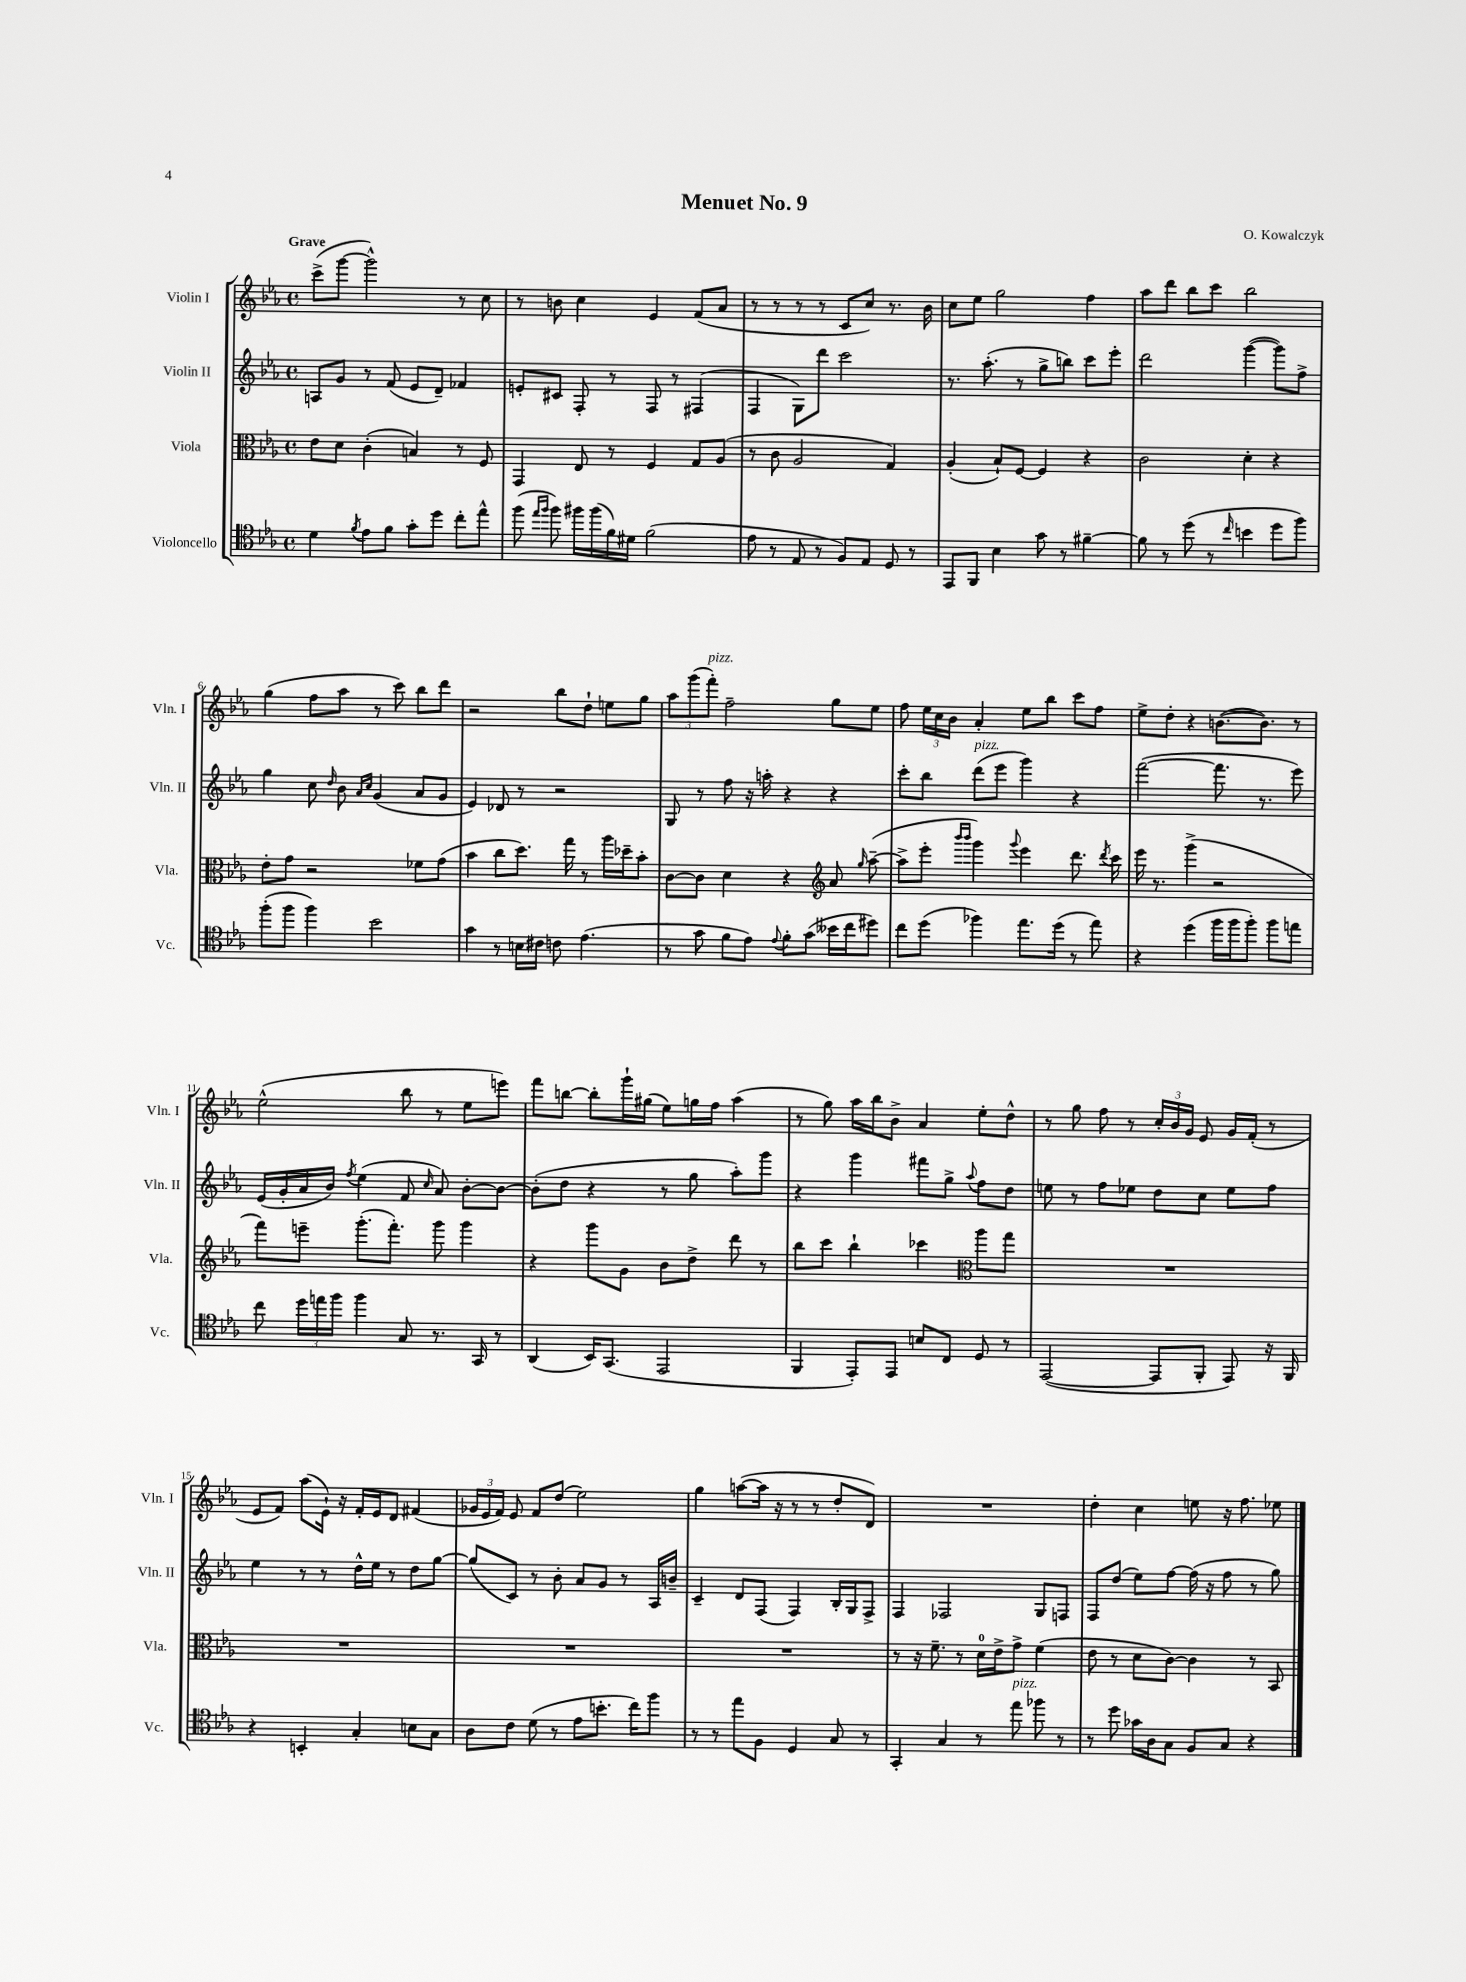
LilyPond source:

\header { title = "Menuet No. 9" composer = "O. Kowalczyk" }
<<
\new StaffGroup <<
\new Staff = "s0" \with { instrumentName = "Violin I" shortInstrumentName = "Vln. I" } {
    \clef treble \key ees \major \defaultTimeSignature \time 4/4 \tempo "Grave"
    \autoBeamOff c'''8[->( g'''8]~ g'''2-^) r8 c''8 |
    r8 b'8 c''4 ees'4 f'8[( aes'8] |
    r8 r8 r8 r8 c'8[ c''8]) r8. bes'16 |
    c''8[ ees''8] g''2 f''4 |
    aes''8[ d'''8] bes''8[ c'''8] bes''2 |
    g''4( f''8[ aes''8] r8 c'''8) bes''8[ d'''8] |
    r2 bes''8[ d''8]-! e''8[ g''8] |
    \tuplet 3/2 { aes''8[ g'''8( f'''8]-.^\markup { \italic "pizz." }) } f''2-- g''8[ ees''8] |
    f''8 \tuplet 3/2 { ees''16[ c''16 bes'16] } aes'4-. ees''8[ bes''8] c'''8[ f''8] |
    ees''8[-> d''8]-. r4 b'8.[~( b'8.]) r8 |
    ees''2-^( bes''8 r8 ees''8[ e'''8]) |
    f'''8[ b''8]~ b''8[-. g'''16-! gis''16]( ees''8[) g''16 f''16] aes''4( |
    r8 g''8) aes''16[ bes''16 bes'8]-> aes'4 ees''8[-. d''8]-^ |
    r8 g''8 f''8 r8 \tuplet 3/2 { c''16[-. bes'16 g'16] } ees'8 g'16[ f'16]-.( r8 |
    ees'8[ f'8]) aes''8[( ees'16]-!) r16 f'16[-. ees'16 d'8] fis'4( |
    \tuplet 3/2 { ges'16[ ees'16 f'16]) } ees'8 f'8[ d''8]( ees''2) |
    g''4 a''8[~( a''16] r16 r8 r8 d''8[-. d'8]) |
    R1 |
    d''4-. c''4 e''8 r16 f''8. ees''8 \bar "|." |
}
\new Staff = "s1" \with { instrumentName = "Violin II" shortInstrumentName = "Vln. II" } {
    \clef treble \key ees \major \defaultTimeSignature \time 4/4
    \autoBeamOff a8[ g'8] r8 f'8( ees'8[ d'8]--) fes'4 |
    e'8[-. cis'8] f8-. r8 f8 r8 fis4( |
    f4 g8[) d'''8] c'''2 |
    r8. aes''8.-.( r8 g''8[-> b''8]) c'''8[ ees'''8]-. |
    d'''2 g'''4~( g'''8[) f''8]-> |
    g''4 c''8 \grace { d''16 } bes'8 \grace { aes'16[ c''16] } g'4( aes'8[ g'8] |
    ees'4) des'8 r8 r2 |
    g8 r8 f''8 r16 a''16-. r4 r4 |
    c'''8[-. bes''8] d'''8[^\markup { \italic "pizz." }( ees'''8] g'''4) r4 |
    f'''2~( f'''8. r8. ees'''8) |
    ees'16[( g'16-. aes'16 bes'16]) \acciaccatura { f''8 } ees''4( f'8 \grace { c''16 } aes'8) bes'8[~-. bes'8]~ |
    bes'8[-.( d''8] r4 r8 g''8 aes''8[-.) g'''8] |
    r4 g'''4 fis'''8[ g''8]-> \appoggiatura { aes''8 } f''8[ d''8] |
    e''8 r8 f''8[ ees''8] d''8[ c''8] ees''8[ f''8] |
    ees''4 r8 r8 d''16[-^ ees''16] r8 d''8[ g''8]~ |
    g''8[( c'8]) r8 bes'8-. aes'8[ g'8] r8 aes16[ b'16]-- |
    c'4-- d'8[ f8]( f4) bes16[-. g16 f8]-> |
    f4 fes2 g8[ f8] |
    f8[ d''8]( ees''8[) f''8]~ f''16( r16 f''8 r8 g''8) \bar "|." |
}
\new Staff = "s2" \with { instrumentName = "Viola" shortInstrumentName = "Vla." } {
    \clef alto \key ees \major \defaultTimeSignature \time 4/4
    \autoBeamOff ees'8[ d'8] c'4-.( b4) r8 f8 |
    g,4 ees8 r8 f4 g8[ aes8]( |
    r8 c'8 aes2 g4) |
    aes4-.( bes8[-!) f8]~ f4 r4 |
    c'2 d'4-. r4 |
    ees'8[-. g'8] r2 fes'8[ g'8]( |
    bes'4 c''8[ d''8.]) g''16 r8 aes''16[ des''16-- bes'8]-. |
    c'8[~ c'8] d'4 r4 \clef treble aes'8 \grace { g''16 } aes''8~--( |
    aes''8[-> ees'''8]-. \grace { bes'''16[ bes'''16] } g'''4) \appoggiatura { g'''8 } ees'''4 d'''8. \acciaccatura { d'''8 } c'''16 |
    ees'''16 r8. g'''4->( r2 |
    f'''8[) e'''8]-- g'''8.[-.( f'''8.]-.) g'''8 g'''4 |
    r4 g'''8[ g'8] bes'8[ d''8]-> d'''8 r8 |
    bes''8[ c'''8] bes''4-! ces'''4 \clef alto aes''8[ g''8] |
    R1 |
    R1 |
    R1 |
    R1 |
    r8 r16 f'8.-- r8 d'16[-0 ees'16-> g'8]-> f'4( |
    ees'8 r8 d'8[ c'8]~) c'4 r8 bes,8 \bar "|." |
}
\new Staff = "s3" \with { instrumentName = "Violoncello" shortInstrumentName = "Vc." } {
    \clef tenor \key ees \major \defaultTimeSignature \time 4/4
    \autoBeamOff d'4 \acciaccatura { f'8 } ees'8[ f'8] g'8[-. d''8] c''8[-. ees''8]-^ |
    f''8( \grace { ees''16[ f''16] } f''8) fis''16[ fis''16( f'16) dis'16] f'2( |
    ees'8 r8 ees8 r8 f8[) ees8] d8 r8 |
    ees,8[ f,8] bes4 g'8 r8 fis'4~-- |
    fis'8 r8 d''8( r8 \grace { c''16 } b'4 d''8[ f''8]) |
    f''8[-.( f''8] f''4) bes'2 |
    g'4 r8 b16[ cis'16] c'8 ees'4.( |
    r8 g'8 f'8[ ees'8]) \appoggiatura { ees'8 } f'8[-. g'8]( beses'16[ c''16 dis''8]) |
    c''8[ d''8]( fes''4) ees''8.[ d''16]( r8 ees''8) |
    r4 d''4( f''16[ f''16 f''8]-.) f''8[ e''8] |
    c''8 \tuplet 3/2 { d''16[ e''16 f''16] } f''4 g8 r8. g,16 r8 |
    aes,4( bes,16[) g,8.]( ees,2 |
    f,4 ees,8[-.) ees,8] b8[ c8] d8 r8 |
    ees,2~( ees,8[ f,8]-. ees,8) r16 f,16 |
    r4 b,4-. g4-. b8[ g8] |
    aes8[ c'8] d'8( r8 ees'8[ b'8.]-. c''16[) f''8] |
    r8 r8 ees''8[ f8] d4 g8 r8 |
    g,4-. g4 r8 ees''8^\markup { \italic "pizz." } fes''8 r8 |
    r8 d''8 ges'16[ aes16 g8] f8[ g8] r4 \bar "|." |
}
>>
>>
